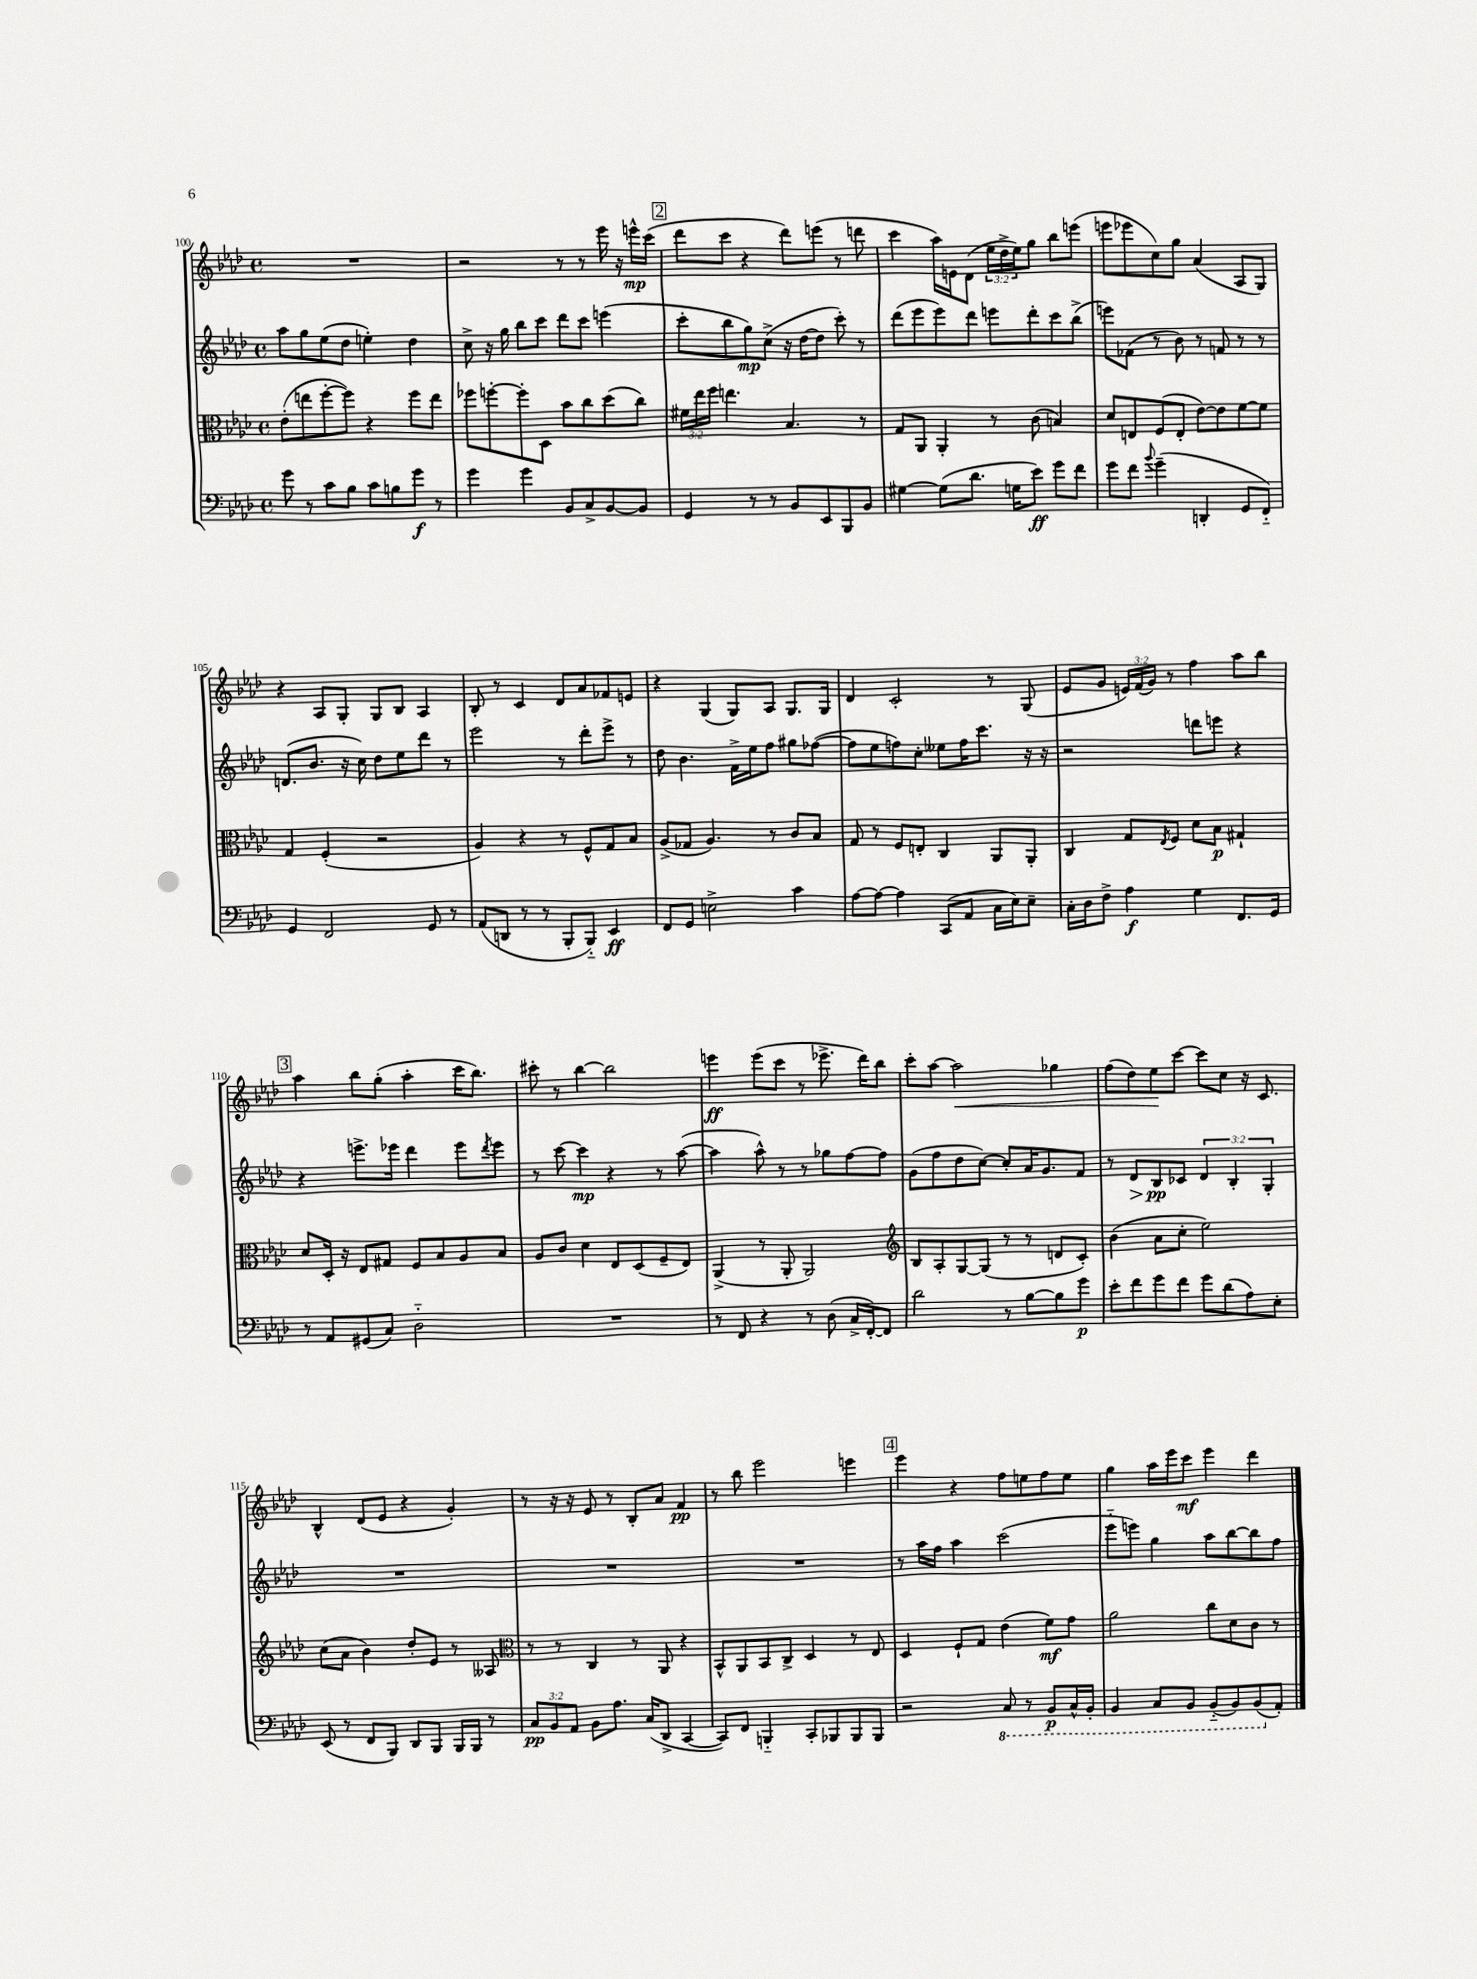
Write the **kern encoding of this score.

**kern	**dynam	**kern	**dynam	**kern	**dynam	**kern	**dynam
*part4	*part4	*part3	*part3	*part2	*part2	*part1	*part1
*staff4	*staff4	*staff3	*staff3	*staff2	*staff2	*staff1	*staff1
*clefF4	*	*clefC3	*	*clefG2	*	*clefG2	*
*k[b-e-a-d-]	*	*k[b-e-a-d-]	*	*k[b-e-a-d-]	*	*k[b-e-a-d-]	*
*M4/4	*	*M4/4	*	*M4/4	*	*M4/4	*
*met(c)	*	*met(c)	*	*met(c)	*	*met(c)	*
=100	=100	=100	=100	=100	=100	=100	=100
8g\	.	(8e-'\L	.	8aa-\L	.	1r	.
8r	.	8een\	.	8gg\	.	.	.
8c\L	.	[8ff'\	.	(8ee-\	.	.	.
8B-\J	.	8ff\J])	.	8dd-\J	.	.	.
8c\L	.	4r	.	4een'\)	.	.	.
8Bn\	.	.	.	.	.	.	.
8g\J	f	8ff\L	.	4dd-\	.	.	.
8r	.	8ee\J	.	.	.	.	.
=101	=101	=101	=101	=101	=101	=101	=101
4g\	.	8ff-X\L	.	8cc^\	.	2r	.
.	.	[8ffn'\	.	16r	.	.	.
.	.	.	.	16gg\	.	.	.
4g\	.	8ff'\]	.	8bb-\L	.	.	.
.	.	8D-\J	.	8ccc\J	.	.	.
8BB-/L	.	8b-\L	.	8ddd-\L	.	8r	.
8C^/	.	8cc\	.	8ccc\J	.	8r	.
[8BB-/	.	(8dd-\	.	(4eeen\	.	16eee-\	.
.	.	.	.	.	.	16r	.
8BB-/J]	.	8cc\J)	.	.	.	16eeen^^\LL	mp
.	.	.	.	.	.	(16ccc\JJ	.
!!LO:REH:place=s1:t=2
=102	=102	=102	=102	=102	=102	=102	=102
4GG/	.	24f#X\LL	.	8ccc'\L	.	8ddd-\L	.
.	.	24ee-\	.	.	.	.	.
.	.	24ff\JJ	.	.	.	.	.
.	.	4.een\	.	8bb-\	.	8ccc\J	.
8r	.	.	.	8gg\)	mp	4r	.
8r	.	.	.	(8cc^\J	.	.	.
8BB-/L	.	4.B-/	.	16r	.	8ddd-\L)	.
.	.	.	.	[16dd-\KL	.	.	.
8EE-/	.	.	.	8dd-\J]	.	(8eeen\J	.
8BBB-/	.	.	.	8ccc'\)	.	8r	.
8BB-/J	.	8r	.	8r	.	8dddn\	.
=103	=103	=103	=103	=103	=103	=103	=103
[4G#X\	.	8G/L	.	(8ddd-\L	.	4ccc\	.
.	.	8AA-/J	.	8eee-\	.	.	.
(8G#\L]	.	4AA-'/	.	8eee-\)	.	16aa-\LL)	.
.	.	.	.	.	.	16en\J	.
8.d-\J	.	.	.	8ddd-\J	.	(8d-\J	.
.	.	8r	.	8eeen\L	.	24ee-\LL	.
.	.	.	.	.	.	24dd-^\	.
16Gn\KL	.	.	.	.	.	.	.
.	.	.	.	.	.	24ee-\J)	.
8e-\J)	ff	(8c\	.	8ddd-'\	.	8gg\J	.
8g\L	.	4Bn/)	.	8ccc\	.	8bb-\L	.
8f\J	.	.	.	(8bb-^\J	.	(8eeen\J	.
=104	=104	=104	=104	=104	=104	=104	=104
8g\L	.	8d-/L	.	8eeen\L)	.	8eeen\L	.
8f\J	.	8En/	.	(8f-X\J	.	8eee-X\	.
8qqb-/	.	.	.	.	.	.	.
(4g~\	.	(8F/	.	8r	.	8cc\)	.
.	.	8E'/J	.	8b-\)	.	8gg\J	.
4DDn'/	.	[8e-\L)	.	8r	.	(4a-/	.
.	.	8e-\]	.	8fn/	.	.	.
8GG/L	.	[8f\	.	8r	.	8A-/L	.
8FF/J)	.	8f\J]	.	8r	.	8G/J)	.
!!LO:LB:g=z
=105	=105	=105	=105	=105	=105	=105	=105
4GG/	.	4G/	.	(8.dn/L	.	4r	.
.	.	.	.	8.b-/J	.	.	.
2FF/	.	(4F'/	.	.	.	8A-/L	.
.	.	.	.	16r	.	8G'/J	.
.	.	.	.	16cc\)	.	.	.
.	.	2r	.	8dd-\L	.	8G/L	.
.	.	.	.	8ee-\	.	8B-/J	.
8GG/	.	.	.	8ddd-\J	.	4A-/	.
8r	.	.	.	8r	.	.	.
=106	=106	=106	=106	=106	=106	=106	=106
(8AA-/L	.	4A-/)	.	2eee-\	.	8B-'/	.
8DDn/J	.	.	.	.	.	8r	.
8r	.	4r	.	.	.	4c/	.
8r	.	.	.	.	.	.	.
8BBB-'/L	.	8r	.	8r	.	8d-/L	.
8BBB-/J)	.	8F^^/L	.	8ddd-'\L	.	8a-/	.
4EE-/	ff	8G/	.	8eee-^\J	.	8f-X/	.
.	.	8B-/J	.	8r	.	8en/J	.
=107	=107	=107	=107	=107	=107	=107	=107
8FF/L	.	(8A-^/L	.	8dd-\	.	4r	.
8GG/J	.	8G-X/J	.	4.b-\	.	.	.
2En^\	.	4.A-/)	.	.	.	(4G/	.
.	.	.	.	16f^\LL	.	8G/L)	.
.	.	.	.	16ee-\J	.	.	.
.	.	8r	.	8ff\J	.	8A-/J	.
4c\	.	8c/L	.	8gg#X\L	.	8.G/L	.
.	.	8B-/J	.	([8ff-X\J	.	.	.
.	.	.	.	.	.	16G/Jk	.
=108	=108	=108	=108	=108	=108	=108	=108
[8A-\L	.	8G/	.	8ff-\L]	.	4d-/	.
8A-\J_	.	8r	.	8ee-\	.	.	.
4A-\]	.	8F/L	.	8ffn\)	.	2c'/	.
.	.	8En'/J	.	8cc'\J	.	.	.
(8CC/L	.	4C/	.	8ee--X\L	.	.	.
8AA-/J	.	.	.	16ff\K	.	.	.
.	.	.	.	8.ccc\J	.	.	.
16C\LL	.	8AA-/L	.	.	.	8r	.
16E-\J)	.	.	.	.	.	.	.
8E-~\J	.	8AA-'/J	.	16r	.	(8G/	.
.	.	.	.	16r	.	.	.
=109	=109	=109	=109	=109	=109	=109	=109
16C'\LL	.	4C/	.	2r	.	8e-/L	.
16D-\J	.	.	.	.	.	.	.
8F^\J	.	.	.	.	.	8g/J	.
4A-\	f	8G/L	.	.	.	24en/LL)	.
.	.	.	.	.	.	(24f/	.
.	.	.	.	.	.	24g/JJ)	.
.	.	8qE-/	.	.	.	.	.
.	.	8F/J	.	.	.	8r	.
4G\	.	8d-\L	.	8dddn\L	.	4ff\	.
.	.	8B-\J	p	8eeen\J	.	.	.
8.FF/L	.	4G#X`/	.	4r	.	8aa-\L	.
.	.	.	.	.	.	8bb-\J	.
16GG/Jk	.	.	.	.	.	.	.
!!LO:LB:g=z
!!LO:REH:place=s1:t=3
=110	=110	=110	=110	=110	=110	=110	=110
8r	.	8d-/L	.	4r	.	4aa-\	.
8AA-/L	.	16D-'/Jk	.	.	.	.	.
.	.	16r	.	.	.	.	.
(8GG#X/	.	8E-/L	.	8.eeen^\L	.	8bb-\L	.
8C/J)	.	8G#X/J	.	.	.	(8gg'\J	.
.	.	.	.	16eee-X\Jk	.	.	.
2D-\	.	8F/L	.	4ddd-\	.	4aa-'\	.
.	.	8B-/	.	.	.	.	.
.	.	8A-/	.	8eee-\L	.	16ccc\KL	.
.	.	.	.	.	.	8.bb-\J)	.
.	.	.	.	8qddd-/	.	.	.
.	.	8B-/J	.	8eee-\J	.	.	.
=111	=111	=111	=111	=111	=111	=111	=111
1r	.	8A-/L	.	8r	.	8ccc#X'\	.
.	.	8c/J	.	[8ccc\	.	8r	.
.	.	4d-\	.	4ccc\]	mp	[4bb-\	.
.	.	8E-/L	.	4r	.	2bb-\]	.
.	.	(8D-/	.	.	.	.	.
.	.	8F~/	.	8r	.	.	.
.	.	8E-/J)	.	([8aa-\	.	.	.
=112	=112	=112	=112	=112	=112	=112	=112
8r	.	(4AA-^/	.	4aa-\]	.	4eeen\	ff
8FF/	.	.	.	.	.	.	.
4r	.	8r	.	8aa-^^\)	.	(8eee\L	.
.	.	8AA-'/	.	8r	.	8ccc\J	.
8r	.	2AA-/)	.	8r	.	8r	.
(8D-\	.	.	.	8gg-X\L	.	8.eee-X^\	.
16C^/LL	.	.	.	[8ff\	.	.	.
[16FF'/J)	.	.	.	.	.	16ddd-\KL)	.
8FF/J]	.	.	.	8ff\J]	.	8bb-\J	.
=113	=113	=113	=113	=113	=113	=113	=113
*	*	*clefG2	*	*	*	*	*
2d-\	.	8B-/L	.	(8g\L	.	8ccc'\L	.
.	.	8A-'/	.	8ff\	.	[8aa-\J	.
!	!	!	!	!	!	!	!LO:HP:b
.	.	[8G/	.	8dd-\	.	2aa-\]	<
.	.	(8G/J]	.	[8cc\J)	.	.	.
8r	.	8r	.	8cc'/L]	.	.	.
[8B-\L	.	8r	.	16a-/K	.	.	.
.	.	.	.	8.g/	.	.	.
8B-\]	.	8dn/L	.	.	.	4gg-X\	.
8g\J	p	8c'/J)	.	8f/J	.	.	.
=114	=114	=114	=114	=114	=114	=114	=114
8e-'\L	.	(4b-\	.	8r	.	(8ff\L	.
!	!	!	!	!	!LO:HP:b	!	!
8f\	.	.	.	8d-/L	>	8dd-\)	.
8g\	.	8a-\L	.	8B-/	pp	8ee-\	.
8f\J	.	8cc'\J	.	8c-X/J	]	[8ccc\J	[
8g\L	.	2ee-\)	.	6d-/	.	8ccc\L]	.
(8d-\	.	.	.	.	.	8cc\J	.
.	.	.	.	6B-'/	.	.	.
8A-\)	.	.	.	.	.	16r	.
.	.	.	.	.	.	8.c/	.
.	.	.	.	6G'/	.	.	.
8E-'\J	.	.	.	.	.	.	.
!!LO:LB:g=z
=115	=115	=115	=115	=115	=115	=115	=115
(8EE-/	.	(8cc\L	.	1r	.	4B-^^/	.
8r	.	8a-\J	.	.	.	.	.
8FF/L	.	4b-\)	.	.	.	(8d-/L	.
8BBB-/J)	.	.	.	.	.	8e-/J	.
8DD-/L	.	8dd-'/L	.	.	.	4r	.
8BBB-/J	.	8e-/J	.	.	.	.	.
16BBB-/LL	.	8r	.	.	.	4g'/)	.
16BBB-/JJ	.	.	.	.	.	.	.
8r	.	8A--X/	.	.	.	.	.
=116	=116	=116	=116	=116	=116	=116	=116
*	*	*clefC3	*	*	*	*	*
12C/L	pp	8r	.	1r	.	8r	.
12BB-/	.	.	.	.	.	.	.
.	.	8r	.	.	.	16r	.
12AA-/J	.	.	.	.	.	.	.
.	.	.	.	.	.	16r	.
8BB-\L	.	4C/	.	.	.	8e-/	.
8.A-\J	.	.	.	.	.	8r	.
.	.	8r	.	.	.	8B-'/L	.
(16C/KL	.	.	.	.	.	.	.
8DD-^/J	.	8AA-/	.	.	.	8a-/J	.
[4CC/	.	4r	.	.	.	4f/	pp
=117	=117	=117	=117	=117	=117	=117	=117
8CC/L])	.	8BB-^^/L	.	1r	.	8r	.
8FF/J	.	8AA-/	.	.	.	8bb-\	.
4BBBn/	.	8BB-/	.	.	.	2eee-\	.
.	.	8C^/J	.	.	.	.	.
8CC'/L	.	4D-/	.	.	.	.	.
8BBB-X/	.	.	.	.	.	.	.
8BBB-/	.	8r	.	.	.	4eeen\	.
8BBB-/J	.	8E-/	.	.	.	.	.
!!LO:REH:place=s1:t=4
=118	=118	=118	=118	=118	=118	=118	=118
2r	.	4D-/	.	8r	.	4eee-\	.
.	.	.	.	16aa-\LL	.	.	.
.	.	.	.	16ff\JJ	.	.	.
.	.	8F`/L	.	4aa-\	.	4r	.
.	.	8G/J	.	.	.	.	.
*8ba	*	*	*	*	*	*	*
8CC/	.	(4e-\	.	(2ccc\	.	8ff\L	.
8r	.	.	.	.	.	8een\	.
8BBB-/L	p	8f\L)	mf	.	.	8ff\	.
16CC^^/L	.	8g\J	.	.	.	8ee\J	.
16BBB-'/JJ	.	.	.	.	.	.	.
=119	=119	=119	=119	=119	=119	=119	=119
4BBB-/	.	2a-\	.	8eee-\L	.	4gg\	.
.	.	.	.	8eeen\J)	.	.	.
8CC/L	.	.	.	4gg\	.	16aa-\LL	.
.	.	.	.	.	.	16eee-\J	.
8BBB-/J	.	.	.	.	.	8ccc\J	mf
(8BBB-/L	.	8cc\L	.	8aa-\L	.	4eee-\	.
8BBB-/)	.	8d-\	.	[8bb-\	.	.	.
(8BBB-/	.	8c\J	.	8bb-\]	.	4ddd-\	.
*X8ba	*	*	*	*	*	*	*
8AA-'/J)	.	8r	.	8ff\J	.	.	.
==	==	==	==	==	==	==	==
*-	*-	*-	*-	*-	*-	*-	*-
